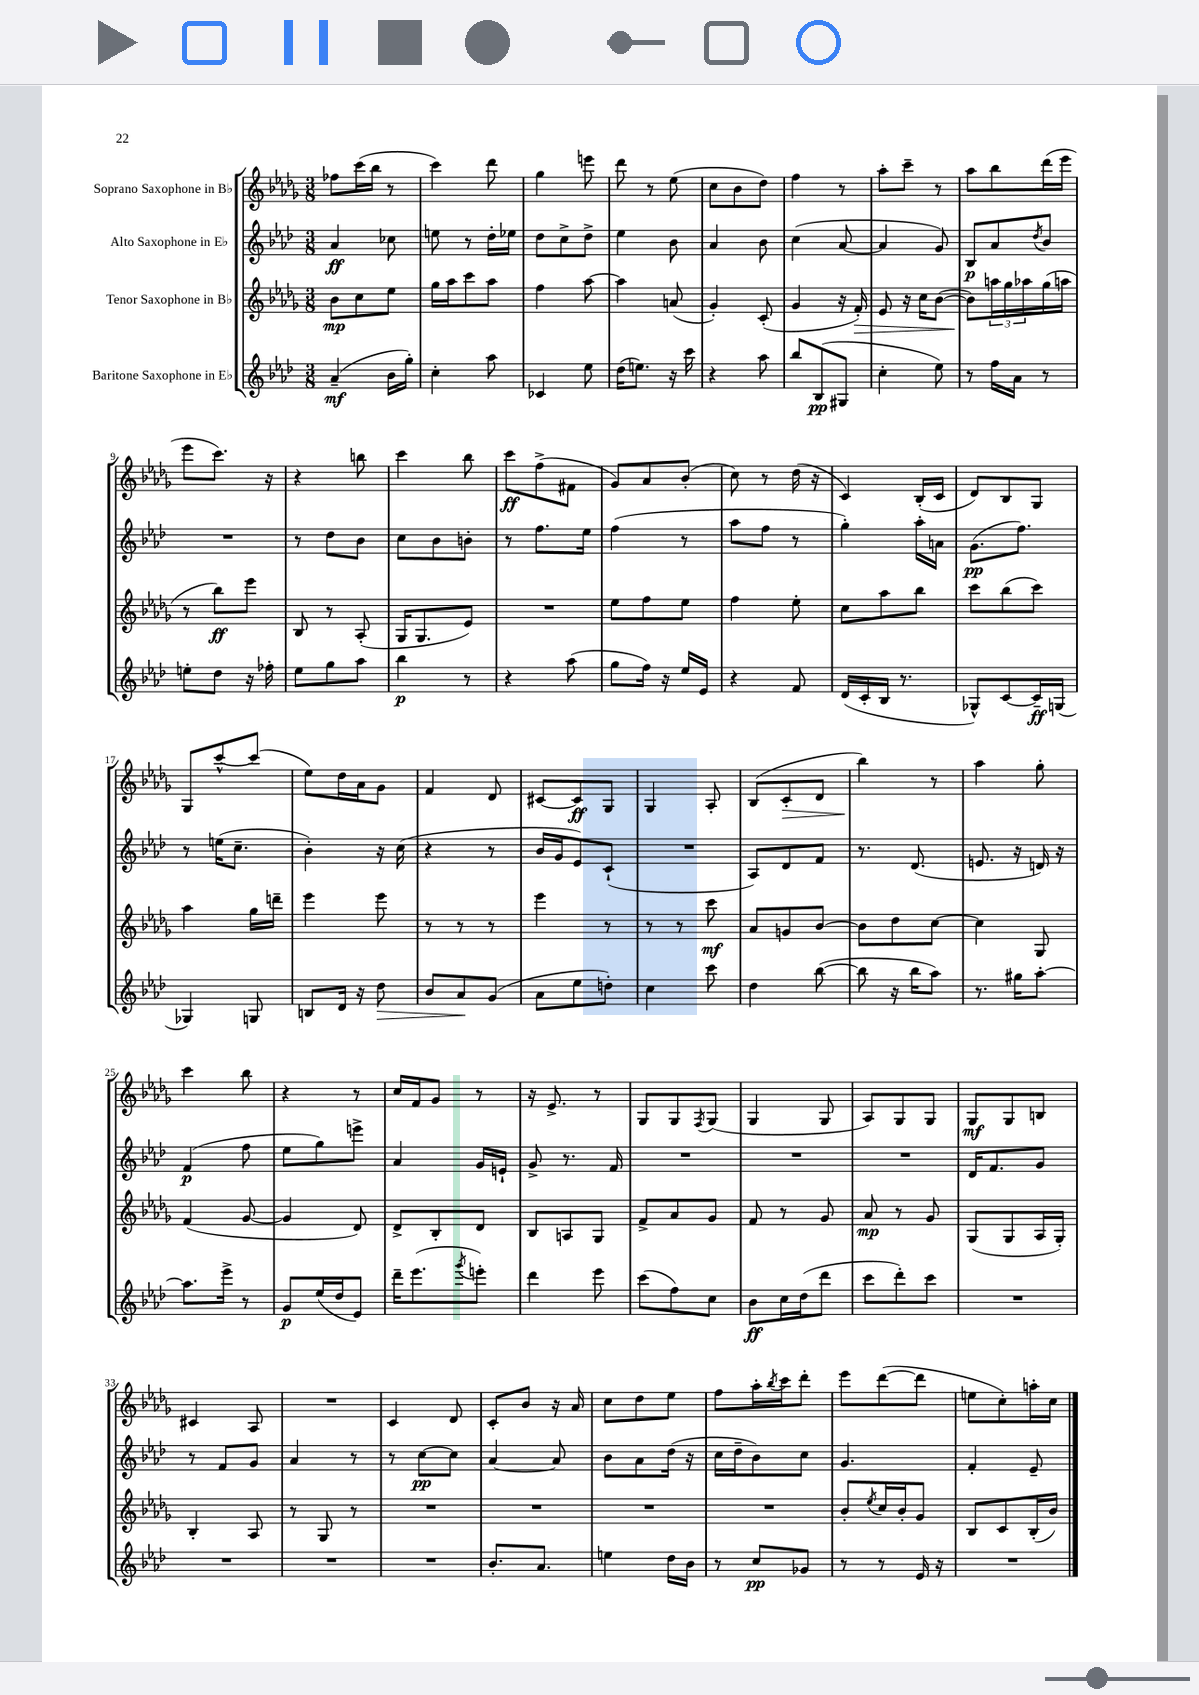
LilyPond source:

<<
\new StaffGroup <<
\new Staff = "s0" \with { instrumentName = "Soprano Saxophone in Bb" } {
    \clef treble \key des \major \numericTimeSignature \time 3/8
    fes''8 c'''16( bes''16 r8 |
    c'''4) des'''8 |
    ges''4 e'''8 |
    des'''8 r8 ees''8( |
    c''8 bes'8 des''8) |
    f''4 r8 |
    aes''8-. c'''8-- r8 |
    aes''8 bes''8 des'''16( ees'''16 |
    ees'''8 c'''8.) r16 |
    r4 b''8 |
    c'''4 bes''8 |
    c'''8\ff f''8->( fis'8 |
    ges'8) aes'8 bes'8-.( |
    c''8) r8 des''16( r16 |
    c'4) bes16-.( c'16 |
    des'8) bes8 ges8 |
    ges8 c'''8~-^ c'''8( |
    ees''8) des''16 aes'16 ges'8 |
    f'4 des'8 |
    cis'8~ cis'8\ff ges8 |
    ges4 aes8-. |
    bes8( c'8-.\> des'8 |
    bes''4\!) r8 |
    aes''4 ges''8-. |
    c'''4 bes''8 |
    r4 r8 |
    c''16 f'16 ges'8 r8 |
    r16 ees'8.-> r8 |
    ges8 ges8 \acciaccatura { f8 } ges8( |
    ges4 ges8 |
    aes8) ges8 ges8 |
    ges8\mf ges8 b8 |
    cis'4 aes8 |
    R4. |
    c'4 des'8 |
    c'8-. bes'8 r16 aes'16 |
    c''8 des''8 ees''8 |
    f''8 aes''16-. \acciaccatura { bes''8 } c'''16 des'''8-. |
    ees'''8 des'''8~( des'''8 |
    e''8 c''8-.) a''16-. c''16 \bar "|." |
}
\new Staff = "s1" \with { instrumentName = "Alto Saxophone in Eb" } {
    \clef treble \key aes \major \numericTimeSignature \time 3/8
    aes'4\ff ces''8 |
    e''8 r8 des''16-. ees''16 |
    des''8 c''8-> des''8-> |
    ees''4 bes'8 |
    aes'4 bes'8 |
    c''4( aes'8~ |
    aes'4 g'8) |
    bes8\p aes'8 \acciaccatura { des''8 } bes'8 |
    R4. |
    r8 des''8 bes'8 |
    c''8 bes'8 b'8-. |
    r8 f''8. ees''16 |
    f''4( r8 |
    aes''8 f''8 r8 |
    g''4-.) aes''16-. a'16 |
    g'8.\pp( f''8.) |
    r8 e''16( c''8.-- |
    bes'4-.) r16 c''16( |
    r4 r8 |
    bes'16 g'16 ees'8) c'8-!( |
    R4. |
    aes8) des'8 f'8 |
    r8. des'8.( |
    e'8. r16 d'16) r16 |
    f'4\p( f''8 |
    ees''8 g''8) e'''8-> |
    aes'4 g'16 e'16-! |
    g'8-> r8. f'16 |
    R4. |
    R4. |
    R4. |
    des'16 f'8. g'8 |
    r8 f'8 g'8 |
    aes'4 r8 |
    r8 c''8~\pp c''8 |
    aes'4~ aes'8 |
    bes'8 aes'8 des''16( r16 |
    c''16 des''16-- bes'8) c''8 |
    g'4. |
    f'4-. ees'8-- \bar "|." |
}
\new Staff = "s2" \with { instrumentName = "Tenor Saxophone in Bb" } {
    \clef treble \key des \major \numericTimeSignature \time 3/8
    bes'8\mp c''8 ees''8 |
    ges''16 aes''16 c'''8 aes''8 |
    f''4 aes''8~ |
    aes''4 a'8( |
    ges'4-.) c'8-.( |
    ges'4 r16 f'16-.\>) |
    ees'8 r16 c''16 bes'8~( |
    bes'8\!) \tuplet 3/2 { a''16 ges''16 aes''16 } ges''16( a''16 |
    r8 bes''8\ff) ees'''8 |
    bes8 r8 aes8-.( |
    ges16 ges8. ees'8) |
    R4. |
    ees''8 f''8 ees''8 |
    f''4 ees''8-. |
    c''8 aes''8 bes''8 |
    c'''8 bes''8( c'''8) |
    aes''4 ges''16 d'''16-- |
    ees'''4 ees'''8 |
    r8 r8 r8 |
    ees'''4 r8 |
    r8 r8 c'''8\mf |
    aes'8 g'8 bes'8~ |
    bes'8 des''8 c''8~ |
    c''4 ges8 |
    f'4( ges'8~ |
    ges'4 des'8) |
    des'8-> bes8-. des'8 |
    bes8 a8 ges8 |
    f'8-> aes'8 ges'8 |
    f'8 r8 ges'8 |
    aes'8\mp r8 ges'8 |
    ges8( ges8 aes16 ges16-.) |
    bes4-. aes8 |
    r8 ges8 r8 |
    R4. |
    R4. |
    R4. |
    R4. |
    bes'8-. \acciaccatura { ees''8 } c''16 bes'16-. ges'8 |
    bes8 c'8 bes16-.( bes'16) \bar "|." |
}
\new Staff = "s3" \with { instrumentName = "Baritone Saxophone in Eb" } {
    \clef treble \key aes \major \numericTimeSignature \time 3/8
    aes'4--\mf( bes'16 g''16-.) |
    c''4-. aes''8 |
    ces'4 ees''8 |
    des''16( e''8.) r16 c'''16 |
    r4 aes''8 |
    bes''8 bes8\pp( gis8 |
    c''4-. ees''8) |
    r8 f''16 aes'16 r8 |
    e''8-. des''8 r16 fes''16-. |
    ees''8 g''8 aes''8 |
    bes''4\p r8 |
    r4 aes''8( |
    g''8 f''16) r16 ees''16 ees'16 |
    r4 f'8 |
    des'16( c'16-. bes16 r8. |
    ges8-^) c'8~ c'16--\ff g16( |
    ges4) g8 |
    b8 des'16 r16 des''8\> |
    bes'8 aes'8\! g'8( |
    aes'8 ees''8 d''8-.) |
    c''4 c'''8 |
    des''4 bes''8~( |
    bes''8 r16 bes''16 aes''8) |
    r8. gis''16 aes''8~-. |
    aes''8. ees'''16-> r8 |
    g'8\p ees''16( des''16 ees'8) |
    des'''16-- ees'''8.( \acciaccatura { g'''8 } e'''8-.) |
    des'''4 ees'''8 |
    c'''8( f''8) c''8 |
    bes'8\ff c''16 des''16( des'''8 |
    c'''8 des'''8-.) c'''8 |
    R4. |
    R4. |
    R4. |
    R4. |
    bes'8.-. aes'8. |
    e''4 des''16 bes'16 |
    r8 c''8\pp ges'8 |
    r8 r8 ees'16 r16 |
    R4. \bar "|." |
}
>>
>>
